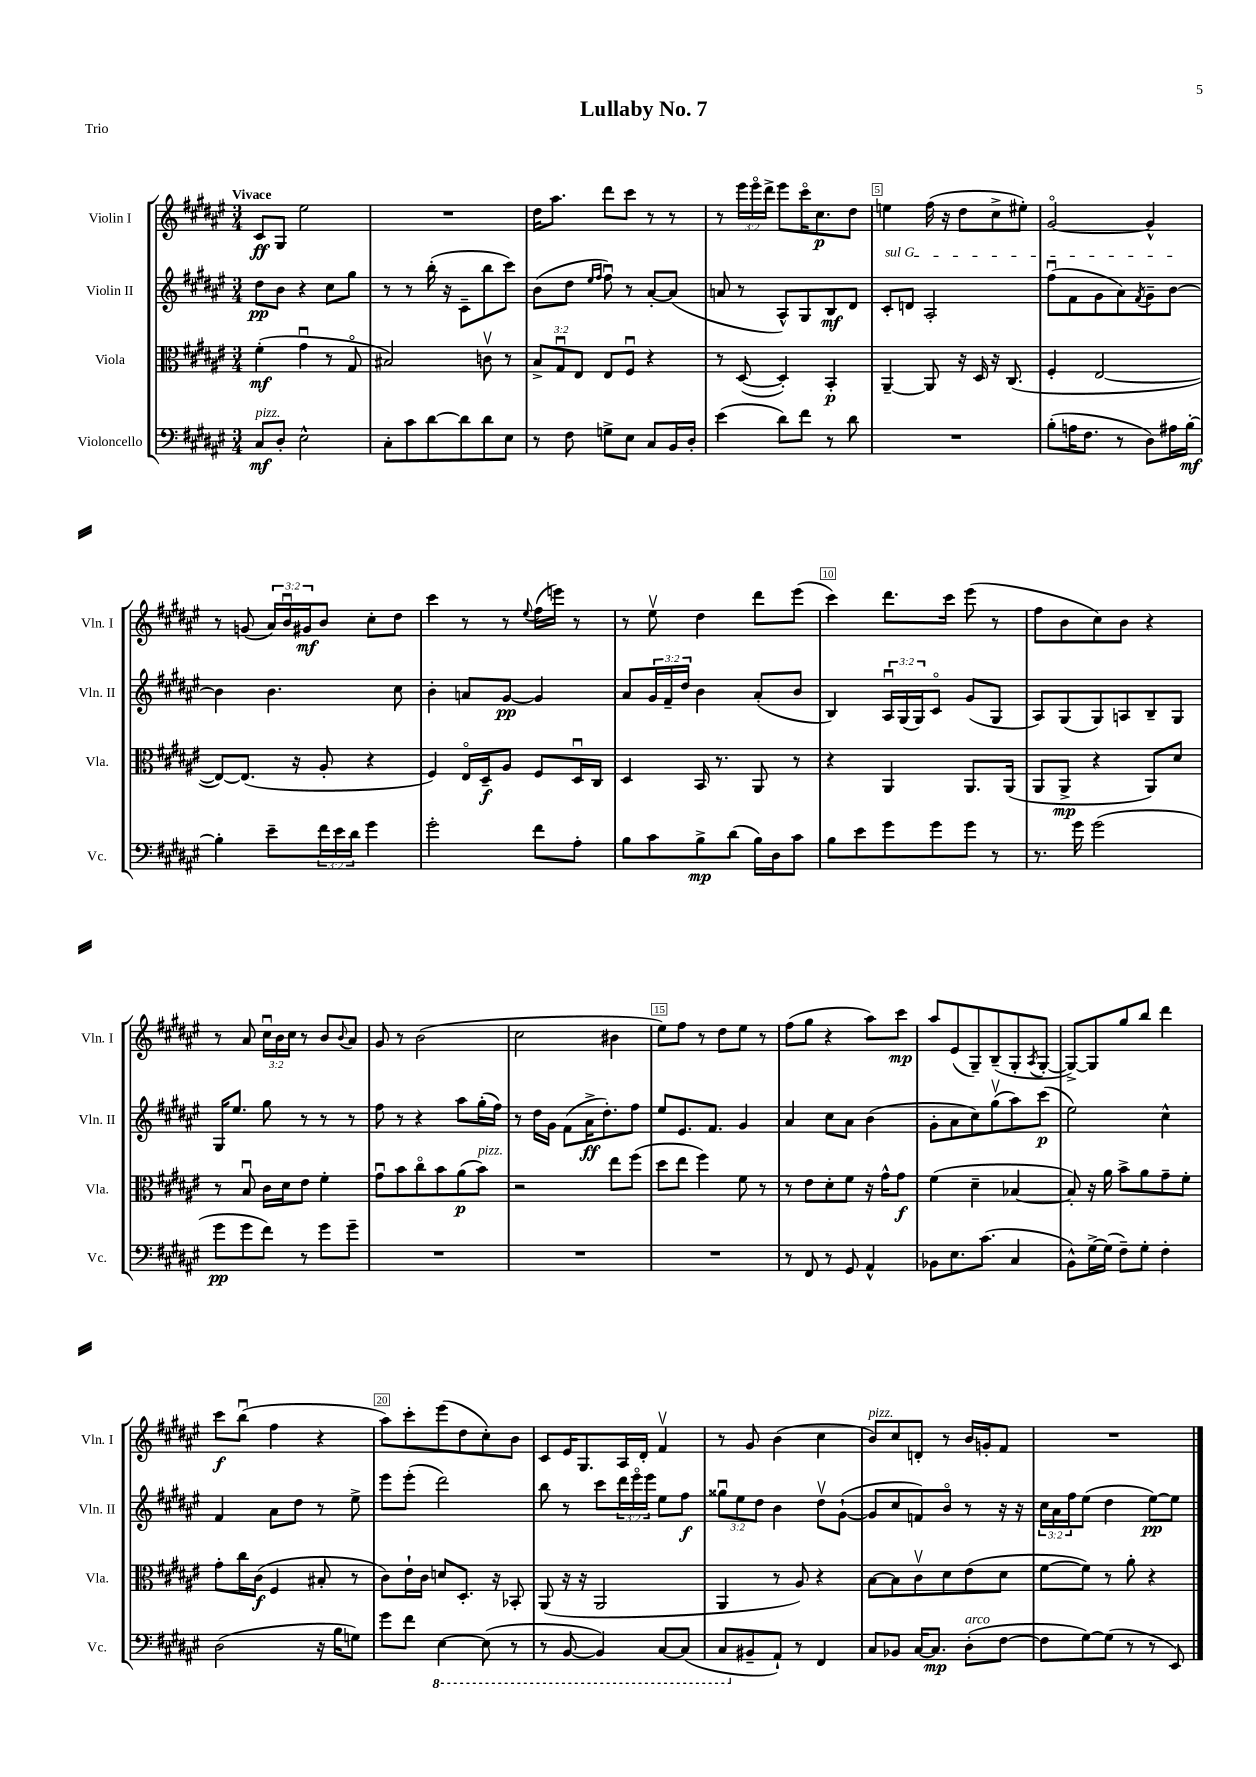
\header { title = "Lullaby No. 7" piece = "Trio" }
<<
\new StaffGroup <<
\new Staff = "s0" \with { instrumentName = "Violin I" shortInstrumentName = "Vln. I" } {
    \clef treble \key fis \major \numericTimeSignature \time 3/4 \override Staff.TupletNumber.text = #tuplet-number::calc-fraction-text \tempo "Vivace"
    cis'8\ff gis8 eis''2 |
    R2. |
    dis''16 ais''8. dis'''8 cis'''8 r8 r8 |
    r8 \tuplet 3/2 { eis'''16 eis'''16\flageolet dis'''16-> } eis'''8 cis'''16\flageolet cis''8.\p dis''8 |
    e''4 fis''16( r16 dis''8 cis''8-> eis''8-.) |
    gis'2~\flageolet gis'4-^ |
    r8 g'8( \tuplet 3/2 { ais'16) b'16\downbow gis'16\mf } b'8 cis''8-. dis''8 |
    cis'''4 r8 r8 \appoggiatura { eis''8 } fis''16( e'''16) r8 |
    r8 eis''8\upbow dis''4 dis'''8 eis'''8( |
    cis'''4) dis'''8. cis'''16 eis'''8( r8 |
    fis''8 b'8 cis''8) b'8 r4 |
    r8 ais'8 \tuplet 3/2 { cis''16\downbow b'16 cis''16 } r8 b'8 \appoggiatura { b'8 } ais'8 |
    gis'8 r8 b'2( |
    cis''2 bis'4 |
    eis''8) fis''8 r8 dis''8 eis''8 r8 |
    fis''8( gis''8 r4 ais''8) cis'''8\mp |
    ais''8 eis'8( gis8--) b8--( gis8-. \acciaccatura { ais8 } gis8~-. |
    gis8~->) gis8 gis''8 b''8 dis'''4 |
    cis'''8\f b''8\downbow( fis''4 r4 |
    ais''8) cis'''8-. eis'''8( dis''8 cis''8-.) b'8 |
    cis'8 eis'16 gis8. ais16 dis'16-. fis'4\upbow |
    r8 gis'8 b'4( cis''4 |
    b'8^\markup { \italic "pizz." }) cis''8 d'8-. r8 b'16 g'16-. fis'8 |
    R2. \bar "|." |
}
\new Staff = "s1" \with { instrumentName = "Violin II" shortInstrumentName = "Vln. II" } {
    \clef treble \key fis \major \numericTimeSignature \time 3/4 \override Staff.TupletNumber.text = #tuplet-number::calc-fraction-text
    dis''8\pp b'8 r4 cis''8 gis''8 |
    r8 r8 b''16-.( r16 cis'8-- b''8 cis'''8) |
    b'8( dis''8 \grace { eis''16 fis''16 } fis''8\downbow) r8 ais'8~-. ais'8( |
    a'8 r8 ais8-^) gis8 b8\mf dis'8 |
    \once \override TextSpanner.bound-details.left.text = \markup { \italic "sul G" } cis'8-.\startTextSpan d'8 ais2-. |
    fis''8\downbow( fis'8 gis'8 ais'8) \acciaccatura { fis'8 } gis'8-- b'8~\stopTextSpan |
    b'4 b'4. cis''8 |
    b'4-. a'8 gis'8~\pp gis'4 |
    ais'8 \tuplet 3/2 { gis'16 fis'16-- dis''16 } b'4 ais'8-.( b'8 |
    b4) \tuplet 3/2 { ais16\downbow gis16( gis16) } cis'8\flageolet gis'8( gis8 |
    ais8) gis8( gis8) a8 b8-- gis8 |
    gis16 eis''8. gis''8 r8 r8 r8 |
    fis''8 r8 r4 ais''8 gis''16-.( fis''16) |
    r8 dis''16 gis'16 fis'8( ais'16->\ff dis''8.-.) fis''8 |
    eis''8 eis'8. fis'8. gis'4 |
    ais'4 cis''8 ais'8 b'4( |
    gis'8-. ais'8 cis''8) gis''8\upbow( ais''8) cis'''8\p( |
    eis''2) cis''4-^ |
    fis'4 ais'8 dis''8 r8 eis''8-> |
    eis'''8 eis'''8-.( dis'''2) |
    b''8 r8 cis'''8 \tuplet 3/2 { dis'''16 eis'''16\flageolet eis'''16 } eis''8 fis''8\f |
    \tuplet 3/2 { gisis''8\downbow eis''8 dis''8 } b'4 dis''8\upbow gis'8~-!( |
    gis'8 cis''8 f'8) b'8\flageolet r8 r16 r16 |
    \tuplet 3/2 { cis''16 ais'16 fis''16 } eis''8( dis''4 eis''8~\pp) eis''8 \bar "|." |
}
\new Staff = "s2" \with { instrumentName = "Viola" shortInstrumentName = "Vla." } {
    \clef alto \key fis \major \numericTimeSignature \time 3/4 \override Staff.TupletNumber.text = #tuplet-number::calc-fraction-text
    fis'4-.\mf( gis'4\downbow r8 gis8\flageolet |
    bis2) c'8\upbow r8 |
    \tuplet 3/2 { b8-> gis8\downbow eis8 } eis8 fis8\downbow r4 |
    r8 dis8~( dis4-.) b,4-.\p |
    ais,4~-- ais,8 r16 dis16 r16 cis8.( |
    fis4-. eis2~ |
    eis8~) eis8.( r16 ais8-. r4 |
    fis4) eis16\flageolet dis16--\f ais8 fis8 dis16\downbow cis16 |
    dis4 b,16 r8. ais,8 r8 |
    r4 ais,4 ais,8. ais,16( |
    ais,8 ais,8->\mp r4 ais,8) dis'8 |
    r8 b8\downbow cis'16 dis'16 eis'8 fis'4-. |
    gis'8\downbow b'8 cis''8\flageolet b'8 ais'8\p( b'8^\markup { \italic "pizz." }) |
    r2 eis''8 fis''8( |
    dis''8 eis''8 fis''4) fis'8 r8 |
    r8 eis'8 dis'8-. fis'8 r16 gis'16-^ gis'8\f |
    fis'4( dis'4-- bes4~ |
    bes8-.) r16 ais'16 b'8-> ais'8 gis'8-- fis'8-. |
    gis'8-. cis''16 cis'16\f( fis4 bis8-. r8 |
    cis'8) eis'16-! cis'16 d'8 dis8.-. r16 bes,8-. |
    ais,8( r16 r16 ais,2 |
    ais,4 r8 ais8) r4 |
    b8~ b8 cis'8\upbow dis'8 eis'8( dis'8 |
    fis'8~ fis'8) r8 ais'8-. r4 \bar "|." |
}
\new Staff = "s3" \with { instrumentName = "Violoncello" shortInstrumentName = "Vc." } {
    \clef bass \key fis \major \numericTimeSignature \time 3/4 \override Staff.TupletNumber.text = #tuplet-number::calc-fraction-text
    cis8\mf^\markup { \italic "pizz." } dis8-. eis2-^ |
    cis8-. cis'8 dis'8~ dis'8 dis'8 eis8 |
    r8 fis8 g8-> eis8 cis8 b,16 dis16-. |
    eis'4( dis'8) fis'8 r8 dis'8 |
    R2. |
    b8-.( a16 fis8. r8 dis8) ais16 b16~-.\mf |
    b4-. eis'8-- \tuplet 3/2 { fis'16 eis'16 dis'16 } gis'4 |
    gis'2-. fis'8 ais8-. |
    b8 cis'8 b8->\mp dis'8( b16) dis16 cis'8 |
    b8 eis'8 gis'8 gis'8 gis'8 r8 |
    r8. gis'16 gis'2( |
    gis'8\pp gis'8 fis'8) r8 gis'8 gis'8-- |
    R2. |
    R2. |
    R2. |
    r8 fis,8 r8 gis,8 ais,4-^ |
    bes,8 eis8. cis'8.( cis4 |
    b,8-^) gis16~-> gis16( fis8--) gis8-. fis4-. |
    dis2( r16 b16 g8) |
    gis'8 fis'8 \ottava #-1 eis,4~ eis,8( r8 |
    r8 b,,8~ b,,4) cis,8~ cis,8( |
    cis,8 \ottava #0 bis,8-- ais,8-!) r8 fis,4 |
    cis8 bes,8 cis16~ cis8.\mp dis8-.^\markup { \italic "arco" }( fis8~ |
    fis8 gis8~) gis8( r8 r8 eis,8) \bar "|." |
}
>>
>>
\layout { \context { \Score \override BarNumber.break-visibility = ##(#f #t #t) barNumberVisibility = #(every-nth-bar-number-visible 5) \override BarNumber.stencil = #(make-stencil-boxer 0.1 0.3 ly:text-interface::print) } }
